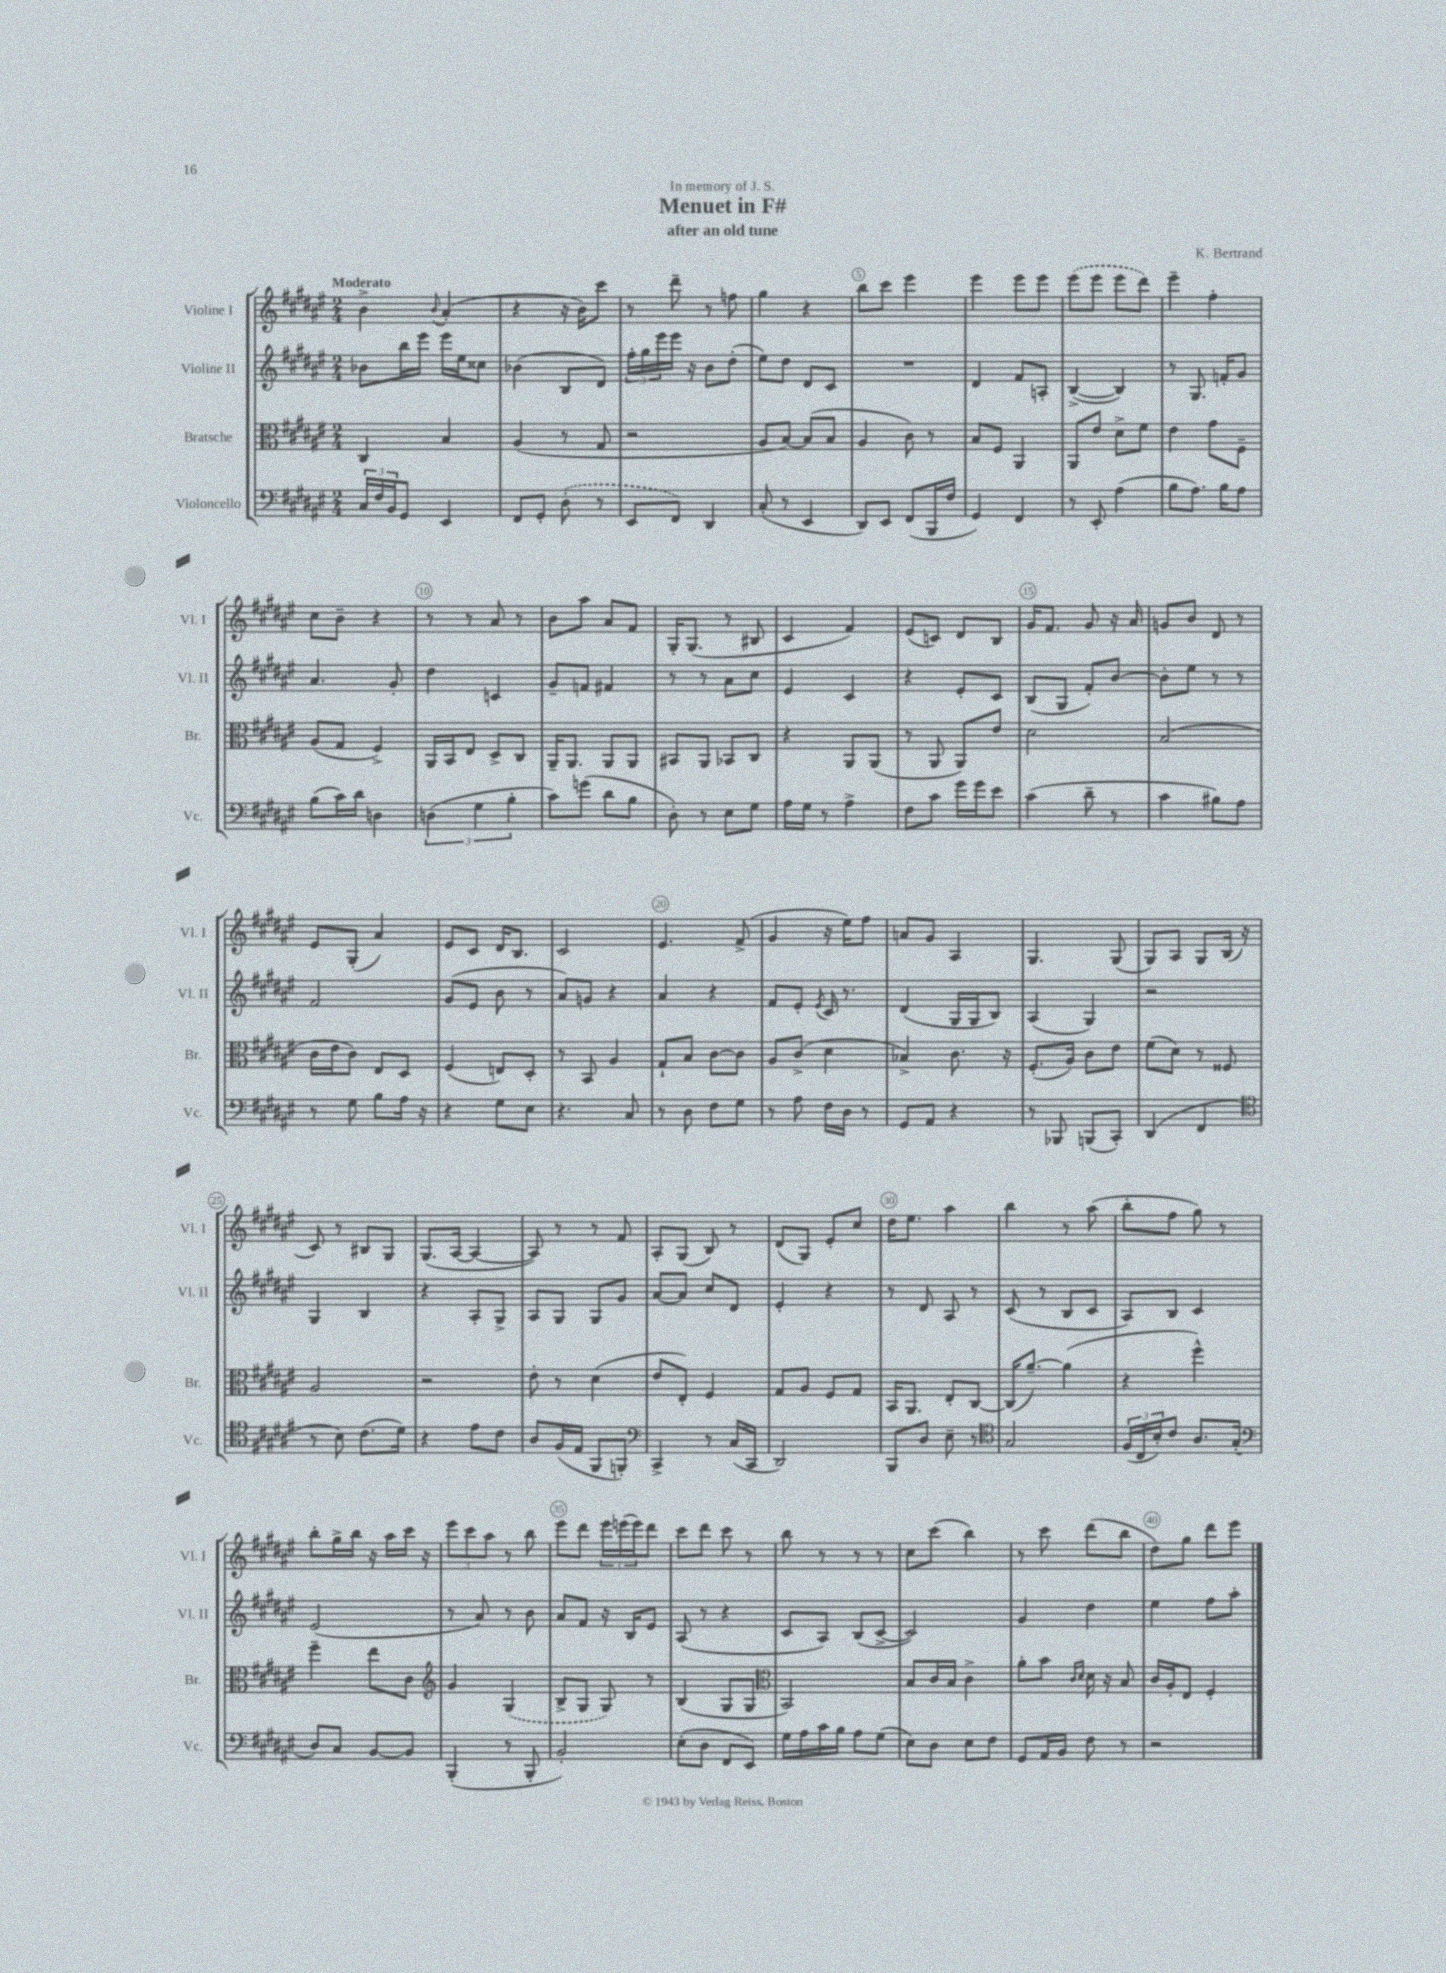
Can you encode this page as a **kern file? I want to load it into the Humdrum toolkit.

**kern	**kern	**kern	**kern
*staff4	*staff3	*staff2	*staff1
*clefF4	*clefC3	*clefG2	*clefG2
*k[f#c#g#d#a#e#]	*k[f#c#g#d#a#e#]	*k[f#c#g#d#a#e#]	*k[f#c#g#d#a#e#]
*M2/4	*M2/4	*M2/4	*M2/4
24C#/LL	4C#/	8b-\L	4b^\
24F#/	.	.	.
24BB/J	.	.	.
8GG#/J	.	16bb\L	.
.	.	16eee#\JJ	.
.	.	.	8qqb/
4EE#/	4B/	16eee#\LL	(4a#'/
.	.	16ee#\J	.
.	.	8cc##\J	.
=	=	=	=
8FF#/L	(4A#/	(4b-\	4r
8GG#'/J	.	.	.
(8D#'\	8r	8B/L	16r
.	.	.	16b\LK)
8r	8G#/	8d#/J)	8ccc#\J
=	=	=	=
8EE#/L	2r	24ff#'\LL	8r
.	.	24gg#\	.
.	.	24eee#\	.
8FF#/J)	.	16eee#\JJ	8ddd#~\
.	.	16r	.
4DD#/	.	8b\L	8r
.	.	(8dd#'\J	8ff\
=	=	=	=
(8C#'/	8A#/L	8ee#\L)	4gg#\
8r	[8B/J)	8dd#\J	.
4EE#/	(8B/]L	8d#/L	4r
.	8B/J	8c#/J	.
=	=	=	=
8DD#/L)	4A#/	2r	8bb\L
8EE#/J	.	.	8ccc#\J
(8FF#/L	8c#\)	.	4eee#\
16BBB/L	8r	.	.
16F#/JJ	.	.	.
=	=	=	=
4GG#/)	8B/L	4d#/	4eee#\
.	8F#/J	.	.
4FF#/	4AA#/	8f#/L	8eee#\L
.	.	8A'/J	8eee#\J
=	=	=	=
8r	8AA#/L	([4B^/	(8eee#\L
8EE#'/	8e#/J	.	8eee#\J
(4A#\	8d#^\L	4B/])	8eee#\L
.	8f#\J	.	8ddd#\J)
=	=	=	=
8B\L	4e#\	8r	4eee#~\
8.A#\J)	.	8.G#/	.
.	8g#\L	.	4ff#'\
16B\LK	.	16f'/LK	.
8A#\J	8F#~\J	8g#/J	.
=	=	=	=
(8B\L	(8A#/L	4.a#/	8cc#\L
16c#\L)	8G#/J	.	8b~\J
16d#\JJ	.	.	.
4D\	4F#^/)	.	4r
.	.	8g#'/	.
=	=	=	=
(6D\	16AA#/LL	4dd#\	8r
.	16BB/J	.	.
.	8E#/J	.	8r
6G#\	.	.	.
.	8D#^/L	4c/	8a#/
6B'\	.	.	.
.	8C#/J	.	8r
=	=	=	=
8c#\L)	16AA#~/LK	8g#~/L	8b\L
.	8.AA#/J	.	.
(8g\J	.	8f/J	8aa#\J
8d#\L	8AA#/L	4f#/	8a#/L
8B\J	8AA#/J	.	8f#/J
=	=	=	=
8D#'\)	8BB#/L	8r	16G#'/LK
.	.	.	(8.G#/J
8r	8AA#/J	8r	.
8E#\L	8BB-/L	8a#\L	8r
8G#\J	8C#/J	8cc#\J	8B#/
=	=	=	=
16A#\LL	4r	4e#/	4c#/
16G#\JJ	.	.	.
8r	.	.	.
4A#^\	8AA#/L	4c#/	4f#/)
.	(8AA#/J	.	.
=	=	=	=
8F#\L	8r	4r	(8e#/L
8c#\J	8AA#/	.	8c/J)
16g#\LL	8AA#/L)	8e#'/L	8d#/L
16g#\J	.	.	.
8e#\J	8e#/J	8c#/J	8B/J
=	=	=	=
(4c#\	2d#\	(8B/L	16g#/LK
.	.	.	8.f#/J
.	.	8G#/J	.
8d#~\	.	8f#'/L)	8g#/
8r	.	[8b/J	16r
.	.	.	16a#/
=	=	=	=
4c#\	(2B/	8b'\]L	8g/L
.	.	8ee#\J	8b/J
8B#\L)	.	8r	8d#/
8A#\J	.	8r	8r
=	=	=	=
8r	16c#\LL	2f#/	8e#/L
.	16e#\J	.	.
8G#\	8c#\J)	.	(8G#'/J
8B\L	8E#/L	.	4a#/)
16A#\Jk	8D#/J	.	.
16r	.	.	.
=	=	=	=
4r	(4F#/	(8g#/L	8e#/L
.	.	8e#/J	8c#/J
8G#\L	8E/L)	8b\	16d#/LK
.	.	.	8.B/J
8E#\J	8D#'/J	8r	.
=	=	=	=
4.r	8r	8a#/L)	2c#/
.	8BB/	8g/J	.
.	4A#/	4r	.
8C#/	.	.	.
=	=	=	=
8r	8G#`/L	4a#/	4.e#/
8D#\	8B/J	.	.
8F#\L	[8c#\L	4r	.
8G#\J	8c#\]J	.	(8f#^/
=	=	=	=
8r	8A#/L	8f#/L	4g#/
8A#\	(8c#^/J	8e#'/J	.
.	.	8qe#/	.
16F#\LL	4d#\	16c#/	16r
16D#\JJ	.	8.r	16ee#\LK)
8r	.	.	8ff#\J
=	=	=	=
8GG#/L	4B-^/)	(4d#/	8a/L
8AA#/J	.	.	8g#/J
4r	8.c#\	16G#/LL	4A#/
.	.	16G#/J	.
.	.	8B/J)	.
.	16r	.	.
=	=	=	=
8r	(8.F#'/L	(4A#/	4.G#/
8BBB-/	.	.	.
.	16A#/Jk)	.	.
(8BBB/L	8c#\L	4G#/)	.
8CC#'/J)	8e#\J	.	(8G#/
=	=	=	=
(4DD#/	(8f#\L	2r	8G#/L)
.	8d#\J)	.	8A#/J
4FF#/	8r	.	8G#/L
.	8F##/	.	(16B/Jk
.	.	.	16r
=	=	=	=
*clefC4	*	*	*
8r	2A#/	4G#/	8c#/)
8B\)	.	.	8r
(8.c#\L	.	4B/	8B#/L
.	.	.	8G#/J
16d#\Jk)	.	.	.
=	=	=	=
4r	2r	4r	(8.G#/L
.	.	.	[16A#/Jk
8e#\L	.	8A#'/L	4A#/_
8c#\J	.	8G#^/J	.
=	=	=	=
8A#/L	8e#'\	8A#/L	8A#/])
(16F#/L	8r	8G#/J	8r
16E#/JJ	.	.	.
8FF#/L	(4d#\	8G#/L	8r
8FF'/J)	.	8g#/J	8f#/
=	=	=	=
*clefF4	*	*	*
4CC#^/	8e#/L	[8a#/L	8A#'/L
.	8E#'/J)	8a#/]J	(8G#/J
8r	4F#/	8cc#/L	8B/)
(16C#/LL	.	8d#/J	8r
16CC#/JJ	.	.	.
=	=	=	=
2DD#/)	8G#/L	4e#'/	(8d#/L
.	8A#/J	.	8G#/J)
.	8F#/L	4r	8e#'/L
.	8G#/J	.	8cc#/J
=	=	=	=
8BBB/L	16BB/LK	8r	16dd#\LK
.	8.AA#/J	.	8.ee#\J
8D#/J	.	8d#/	.
8E#~\	8E#'/L	8A#/	4aa#\
8r	[8C#/J	8r	.
=	=	=	=
*clefC4	*	*	*
2G#/	(16C#/]LK	(8c#/	4bb\
.	[8.a#~/J)	.	.
.	.	8r	.
.	(4a#\]	8B/L	8r
.	.	8c#/J	(8aa#\
=	=	=	=
(24F#/LL	4r	8A#/L)	8bb'\L
24C#/	.	.	.
24B'/J)	.	.	.
8c#/J	.	8B/J	8ff#\J
8.A#/L	4ff#^^\)	4c#/	8gg#\)
.	.	.	8r
(16G#'/Jk	.	.	.
=	=	=	=
*clefF4	*	*	*
8D#/L)	4ff#~\	(2e#/	8bb'\L
8C#/J	.	.	16gg#^\L
.	.	.	16bb\JJ
[8BB/L	8ee#\L	.	16r
.	.	.	16aa#\LL
8BB/]J	8c#\J	.	16ccc#\JJ
.	.	.	16r
=	=	=	=
*	*clefG2	*	*
(4BBB'/	4g#/	8r	12eee#\L
.	.	.	12ccc#\
.	.	8a#/)	.
.	.	.	12aa#\J
8r	(4G#/	8r	8r
8BBB'/	.	8b\	8bb\
=	=	=	=
2BB'/)	8B^/L	8a#/L	8eee#\L
.	8G#/J	8f#/J	8ddd#\J
.	8G#/)	16r	24eee#\LL
.	.	.	(24eee\
.	.	16B/LK	.
.	.	.	24eee\J)
.	8r	8e#/J	8ddd#\J
=	=	=	=
(8E#'\L	(4B/	(8A#/	8ccc#\L
8D#\J	.	8r	8ddd#\J
8FF#/L	8G#/L	4r	8ccc#\
8EE#/J)	8G#/J	.	8r
=	=	=	=
*	*clefC3	*	*
16G#\LL	2BB/)	8c#/L	8bb\
16A#\	.	.	.
16c#\	.	8A#/J)	8r
16B\JJ	.	.	.
8A#\L	.	(8B/L	8r
(8G#\J	.	[8c#^/J	8r
=	=	=	=
8E#\L)	8B/L	2c#/])	8cc#\L
8D#\J	16c#/L	.	(8ccc#\J
.	16B/JJ	.	.
8E#\L	4c#^\	.	4bb\)
8F#\J	.	.	.
=	=	=	=
8GG#/L	8a#'\L	4g#/	8r
16AA#/L	8b\J	.	8ccc#\
16BB/JJ	.	.	.
.	16qqc#/LL	.	.
.	16qqd#/JJ	.	.
8F#\	16d#\	4dd#\	(8ddd#\L
.	16r	.	.
8r	8B/	.	8bb\J
=	=	=	=
2r	16c#/LL	4ee#\	8dd#\L)
.	16A#'/J	.	.
.	8E#/J	.	8gg#\J
.	4F#'/	8ff#\L	8ddd#\L
.	.	8aa#'\J	8eee#\J
==	==	==	==
*-	*-	*-	*-
